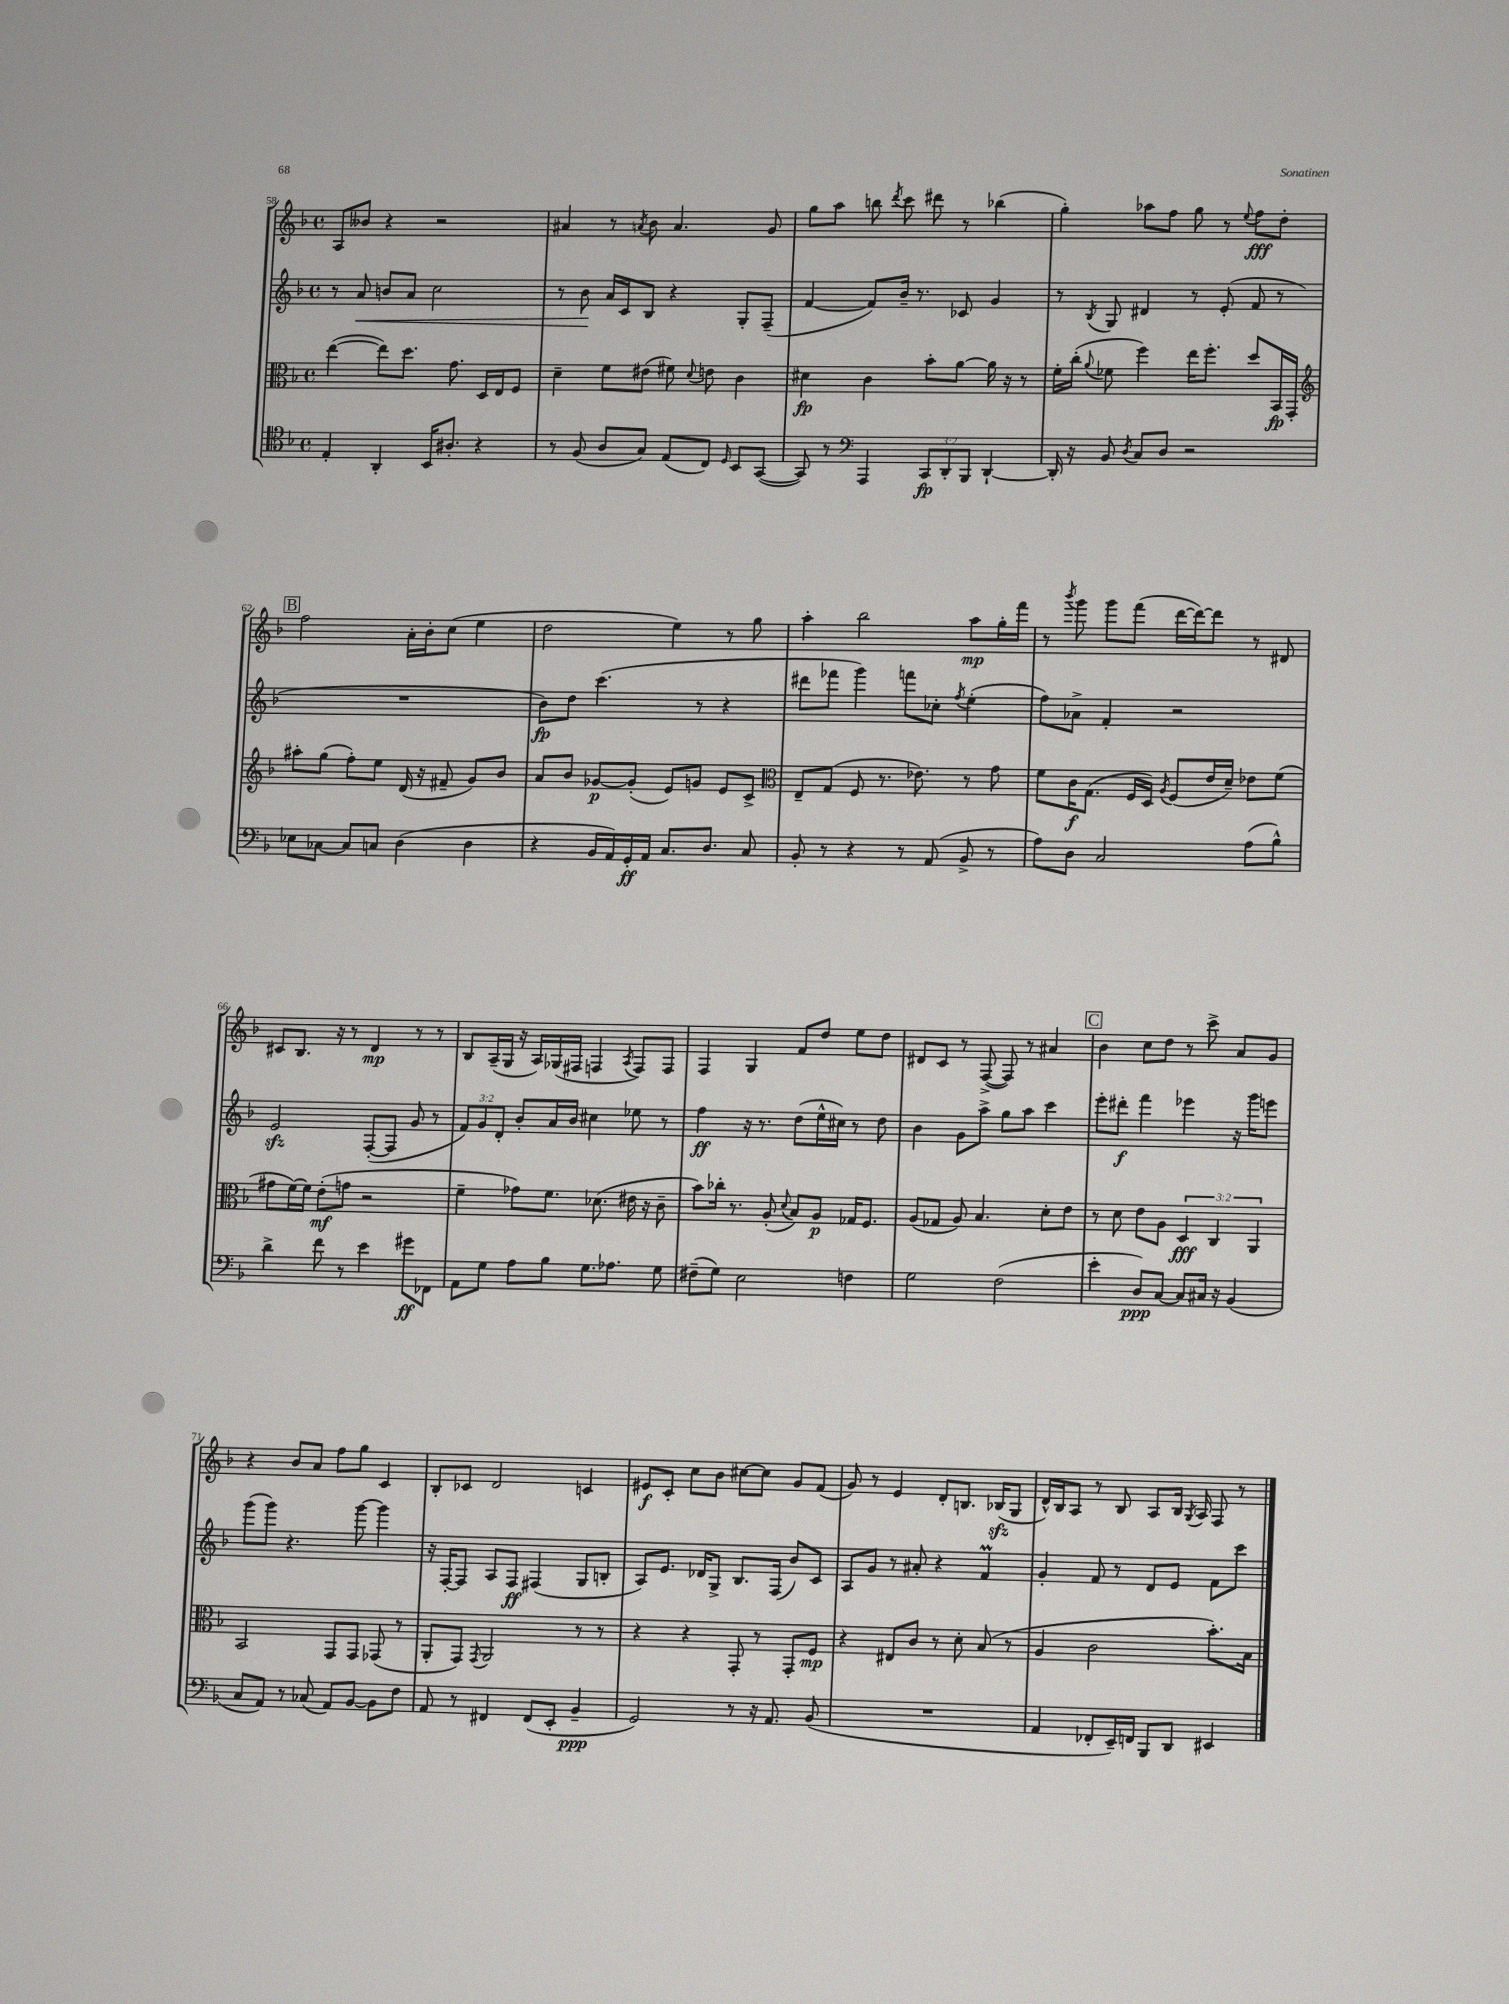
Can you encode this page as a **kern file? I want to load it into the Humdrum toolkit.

**kern	**dynam	**kern	**dynam	**kern	**dynam	**kern	**dynam
*part4	*part4	*part3	*part3	*part2	*part2	*part1	*part1
*staff4	*staff4	*staff3	*staff3	*staff2	*staff2	*staff1	*staff1
*clefC4	*	*clefC3	*	*clefG2	*	*clefG2	*
*k[b-]	*	*k[b-]	*	*k[b-]	*	*k[b-]	*
*M4/4	*	*M4/4	*	*M4/4	*	*M4/4	*
*met(c)	*	*met(c)	*	*met(c)	*	*met(c)	*
=58	=58	=58	=58	=58	=58	=58	=58
4E'/	.	([4ee\	.	8r	.	8A/L	.
!	!	!	!	!	!LO:HP:b	!	!
.	.	.	.	8a/	<	8b--X/J	.
4AA'/	.	8ee\L])	.	8bn/L	.	4r	.
.	.	8.dd\J	.	8a/J	.	.	.
16BB-/KL	.	.	.	2cc\	.	2r	.
8.A#X'/J	.	8.g\	.	.	.	.	.
4r	.	16D/LL	.	.	.	.	.
.	.	16E/J	.	.	.	.	.
.	.	8F/J	.	.	.	.	.
=59	=59	=59	=59	=59	=59	=59	=59
8r	.	4d~\	.	8r	.	4a#X/	.
(8F/	.	.	.	8b-\	.	.	.
8A/L	.	8f\L	.	16a/LL	[	8r	.
.	.	.	.	16c/J	.	.	.
.	.	.	.	.	.	8qan/	.
8G/J)	.	(8e#X\J	.	8B-/J	.	8b-\	.
(8E/L	.	8f#X\)	.	4r	.	4.a/	.
.	.	8qqd/	.	.	.	.	.
8C/J)	.	8en\	.	.	.	.	.
16qqD/	.	.	.	.	.	.	.
8BB-/L	.	4c\	.	8G'/L	.	.	.
([8GG/J	.	.	.	(8F~/J	.	8g/	.
=60	=60	=60	=60	=60	=60	=60	=60
8GG/])	.	4d#X\	fp	[4f/	.	8gg\L	.
8r	.	.	.	.	.	8aa\J	.
*clefF4	*	*	*	*	*	*	*
4AAA/	.	4c\	.	8f/L])	.	8bbn\	.
.	.	.	.	.	.	8qddd/	.
.	.	.	.	16b-~/Jk	.	8ccc\	.
.	.	.	.	8.r	.	.	.
12CC/L	fp	8b-'\L	.	.	.	8ddd#X\	.
12DD'/	.	.	.	.	.	.	.
.	.	[8a\J	.	8c-X/	.	8r	.
12BBB-/J	.	.	.	.	.	.	.
[4DD`/	.	16a\]	.	4g/	.	(4bb-X\	.
.	.	16r	.	.	.	.	.
.	.	8r	.	.	.	.	.
=61	=61	=61	=61	=61	=61	=61	=61
16DD'/]	.	16f'\LL	.	8r	.	4gg'\)	.
16r	.	(16cc'\JJ	.	.	.	.	.
.	.	8qqa/	.	8qB-/	.	.	.
8BB-/	.	8f-X\	.	8G/	.	.	.
8qD/	.	.	.	.	.	.	.
8C/L	.	4ff\)	.	4d#X/	.	8aa-X\L	.
8D/J	.	.	.	.	.	8ff\J	.
2r	.	16ee\KL	.	8r	.	8gg\	.
.	.	8.ff'\J	.	.	.	.	.
.	.	.	.	(8e'/	.	8r	.
.	.	.	.	.	.	8qqee/	.
.	.	8dd/L	.	8f/	.	8ff\L	fff
.	.	16BB-/L	fp	8r	.	8dd'\J	.
.	.	16GG'/JJ	.	.	.	.	.
!!LO:LB:g=z
!!LO:REH:place=s1:t=B
=62	=62	=62	=62	=62	=62	=62	=62
*	*	*clefG2	*	*	*	*	*
8E-X\L	.	8aa#X'\L	.	1r	.	2ff\	.
[8C-X\J	.	(8gg\J	.	.	.	.	.
8C-/L]	.	8ff'\L)	.	.	.	.	.
8Cn/J	.	8ee\J	.	.	.	.	.
(4D\	.	(16d/	.	.	.	16a'\LL	.
.	.	16r	.	.	.	16b-'\J	.
.	.	8f#X~/	.	.	.	(8cc\J	.
4D\	.	8g/L)	.	.	.	4ee\	.
.	.	8b-/J	.	.	.	.	.
=63	=63	=63	=63	=63	=63	=63	=63
4r	.	8a/L	.	8b-\L)	fp	2dd\	.
.	.	8b-/J	.	8dd\J	.	.	.
16BB-/LL	.	[8g-X/L	p	(4.ccc\	.	.	.
16AA/)	.	.	.	.	.	.	.
16GG'/	ff	(8g-'/J]	.	.	.	.	.
16AA/JJ	.	.	.	.	.	.	.
8.C/L	.	8e/L)	.	.	.	4ee\)	.
.	.	8gn/J	.	8r	.	.	.
8.D/J	.	.	.	.	.	.	.
.	.	8e/L	.	4r	.	8r	.
8C/	.	8c^/J	.	.	.	8gg\	.
=64	=64	=64	=64	=64	=64	=64	=64
*	*	*clefC3	*	*	*	*	*
8BB-'/	.	8E~/L	.	8ddd#X\L	.	4aa'\	.
8r	.	(8G/J	.	8fff-X\J	.	.	.
4r	.	8F/	.	4ggg\)	.	2bb-\	.
.	.	8.r	.	.	.	.	.
8r	.	.	.	8fffn\L	.	.	.
.	.	8.e-X\)	.	.	.	.	.
(8AA/	.	.	.	8cc-X'\J	.	.	.
.	.	.	.	8qff/	.	.	.
8BB-^/	.	8r	.	(4ee'\	.	8aa\L	mp
8r	.	8g\	.	.	.	16gg'\L	.
.	.	.	.	.	.	16fff\JJ	.
=65	=65	=65	=65	=65	=65	=65	=65
8A\L)	.	8f\L	.	8ff\L)	.	8r	.
.	.	.	.	.	.	8qbbb-/	.
8D\J	.	16c\K	f	8a-X^\J	.	8ggg\	.
.	.	(8.G\J	.	.	.	.	.
2C/	.	.	.	4f'/	.	8ggg\L	.
.	.	16F/LL	.	.	.	(8fff\J	.
.	.	16D/JJ)	.	.	.	.	.
.	.	8qA/	.	.	.	.	.
.	.	(8F/L	.	2r	.	[16ddd\LL	.
.	.	.	.	.	.	16ddd\J_)	.
.	.	16e/L	.	.	.	8ddd\J]	.
.	.	16d~/JJ)	.	.	.	.	.
(8A\L	.	8e-X\L	.	.	.	8r	.
8B-^^\J)	.	(8f\J	.	.	.	8d#X/	.
!!LO:LB:g=z
=66	=66	=66	=66	=66	=66	=66	=66
4d^\	.	8g#X\L	.	2ezz/	.	8c#X/L	.
.	.	[16f\L)	.	.	.	8.B-/J	.
.	.	16f\JJ]	.	.	.	.	.
8f\	.	(8e'\L	mf	.	.	.	.
.	.	.	.	.	.	16r	.
8r	.	8gn\J	.	.	.	8r	.
4e\	.	2r	.	([8F'/L	.	4d/	mp
.	.	.	.	8F/J]	.	.	.
8g#X\L	ff	.	.	8g/	.	8r	.
8FF-X\J	.	.	.	8r	.	8r	.
=67	=67	=67	=67	=67	=67	=67	=67
8AA\L	.	4f~\	.	12f/L)	.	8B-/L	.
.	.	.	.	12g/	.	.	.
8G\J	.	.	.	.	.	(16A~/L	.
.	.	.	.	12d'/J	.	.	.
.	.	.	.	.	.	16G/JJ	.
8A\L	.	8g-X\L)	.	8b-'/L	.	16r	.
.	.	.	.	.	.	16A/LL)	.
8B-\J	.	8.f\J	.	16a/L	.	(16G-X/	.
.	.	.	.	16b-/JJ	.	16F#X/JJ	.
8.G\L	.	.	.	4cc#X\	.	4Fn/	.
.	.	(8.d-X\	.	.	.	.	.
8.A-X\J	.	.	.	.	.	.	.
.	.	.	.	.	.	8qA/	.
.	.	16e#X\	.	8ee-X\	.	8F/L)	.
.	.	16r	.	.	.	.	.
8G\	.	8c~\	.	8r	.	8F/J	.
=68	=68	=68	=68	=68	=68	=68	=68
(8F#X~\L	.	8b-\L)	.	4ff\	ff	4F/	.
8G\J)	.	16cc-X'\Jk	.	.	.	.	.
.	.	8.r	.	.	.	.	.
2E\	.	.	.	16r	.	4G/	.
.	.	.	.	8.r	.	.	.
.	.	(8A'/	.	.	.	.	.
.	.	8qqd/	.	.	.	.	.
.	.	8B-/L)	.	(8dd\L	.	8f/L	.
.	.	8A/J	p	16ee^^\L	.	8dd/J	.
.	.	.	.	16cc#X\JJ)	.	.	.
4Fn\	.	16G-X/KL	.	8r	.	8ee\L	.
.	.	8.F/J	.	.	.	.	.
.	.	.	.	8dd\	.	8dd\J	.
=69	=69	=69	=69	=69	=69	=69	=69
2G\	.	(8A/L	.	4b-\	.	8d#X/L	.
.	.	8G-X/J	.	.	.	8c/J	.
.	.	8A/)	.	8g\L	.	8r	.
.	.	4.B-/	.	8aa^\J	.	([8F^/	.
(2F\	.	.	.	8gg\L	.	8F/])	.
.	.	.	.	8aa\J	.	8r	.
.	.	8d'\L	.	4ccc\	.	4a#X/	.
.	.	8e\J	.	.	.	.	.
!!LO:REH:place=s1:t=C
=70	=70	=70	=70	=70	=70	=70	=70
4e'\	.	8r	.	8eee'\L	.	4b-\	.
.	.	8d\	.	8ddd#X'\J	f	.	.
8D/L)	ppp	8e\L	.	4fff\	.	8cc\L	.
[8C/J	.	8A\J	.	.	.	8dd\J	.
8C/L]	.	6D/	fff	4eee-X\	.	8r	.
16C#X/Jk	.	.	.	.	.	8ccc^\	.
.	.	6C/	.	.	.	.	.
16r	.	.	.	.	.	.	.
(4BB-/	.	.	.	16r	.	8a/L	.
.	.	.	.	16ggg\KL	.	.	.
.	.	6AA/	.	.	.	.	.
.	.	.	.	8eeen\J	.	8g/J	.
!!LO:LB:g=z
=71	=71	=71	=71	=71	=71	=71	=71
8C/L	.	2BB-/	.	(8ggg\L	.	4r	.
8AA/J)	.	.	.	8ggg\J)	.	.	.
8r	.	.	.	4.r	.	8b-/L	.
(8C-X/	.	.	.	.	.	8a/J	.
8AA/L)	.	8GG/L	.	.	.	8ff\L	.
[8BB-/J	.	8GG/J	.	[8ggg\	.	8gg\J	.
8BB-\L]	.	(8GG-X/	.	4ggg\]	.	4c/	.
8F\J	.	8r	.	.	.	.	.
=72	=72	=72	=72	=72	=72	=72	=72
8AA/	.	8AA'/L	.	16r	.	8B-'/L	.
.	.	.	.	[16F'/KL	.	.	.
8r	.	8GG/J)	.	8F/J]	.	8c-X/J	.
.	.	8qGG/	.	.	.	.	.
4FF#X/	.	2AA/	.	8A/L	.	2d/	.
.	.	.	.	8F/J	ff	.	.
(8FF#/L	.	.	.	(4F#X/	.	.	.
8EE'/J	.	.	.	.	.	.	.
4BB-~/	ppp	8r	.	8G/L	.	4cn/	.
.	.	8r	.	8Bn'/J	.	.	.
=73	=73	=73	=73	=73	=73	=73	=73
2GG/)	.	4r	.	8A/L)	.	8e#X/L	f
.	.	.	.	8.e/J	.	8c'/J	.
.	.	4r	.	.	.	8cc\L	.
.	.	.	.	16d-X/KL	.	.	.
.	.	.	.	8G^/J	.	8b-\J	.
8r	.	8GG'/	.	8.B-/L	.	[8cc#X\L	.
16r	.	8r	.	.	.	8cc#\J]	.
8.AA/	.	.	.	(16F/Jk	.	.	.
.	.	8GG'/L	.	8b-/L)	.	8g/L	.
(8BB-/	.	8F/J	mp	8c/J	.	(8f/J	.
=74	=74	=74	=74	=74	=74	=74	=74
1r	.	4r	.	8A/L	.	8g/)	.
.	.	.	.	8g/J	.	8r	.
.	.	8E#X/L	.	8r	.	4e/	.
.	.	8c/J	.	8a#X'/	.	.	.
.	.	8r	.	4r	.	8d'/L	.
.	.	8d'\	.	.	.	8.Bn/J	.
.	.	(8B-/	.	4fM/	.	.	.
.	.	.	.	.	.	(16B-Xzz/KL	.
.	.	8r	.	.	.	8G/J	.
=75	=75	=75	=75	=75	=75	=75	=75
4AA/	.	4A/	.	4g'/	.	16d^^/LL)	.
.	.	.	.	.	.	16B-/J	.
.	.	.	.	.	.	8A/J	.
8FF-X'/L	.	2c\	.	8f/	.	8r	.
16EE~/L)	.	.	.	8r	.	8B-/	.
16FFn/JJ	.	.	.	.	.	.	.
8BBB-/L	.	.	.	8d/L	.	8A/L	.
8DD/J	.	.	.	8e/J	.	16B-/Jk	.
.	.	.	.	.	.	8qG/	.
.	.	.	.	.	.	16A/	.
4EE#X/	.	8.b-'\L)	.	8f\L	.	8F/	.
.	.	.	.	8ccc\J	.	8r	.
.	.	16B-\Jk	.	.	.	.	.
==	==	==	==	==	==	==	==
*-	*-	*-	*-	*-	*-	*-	*-
